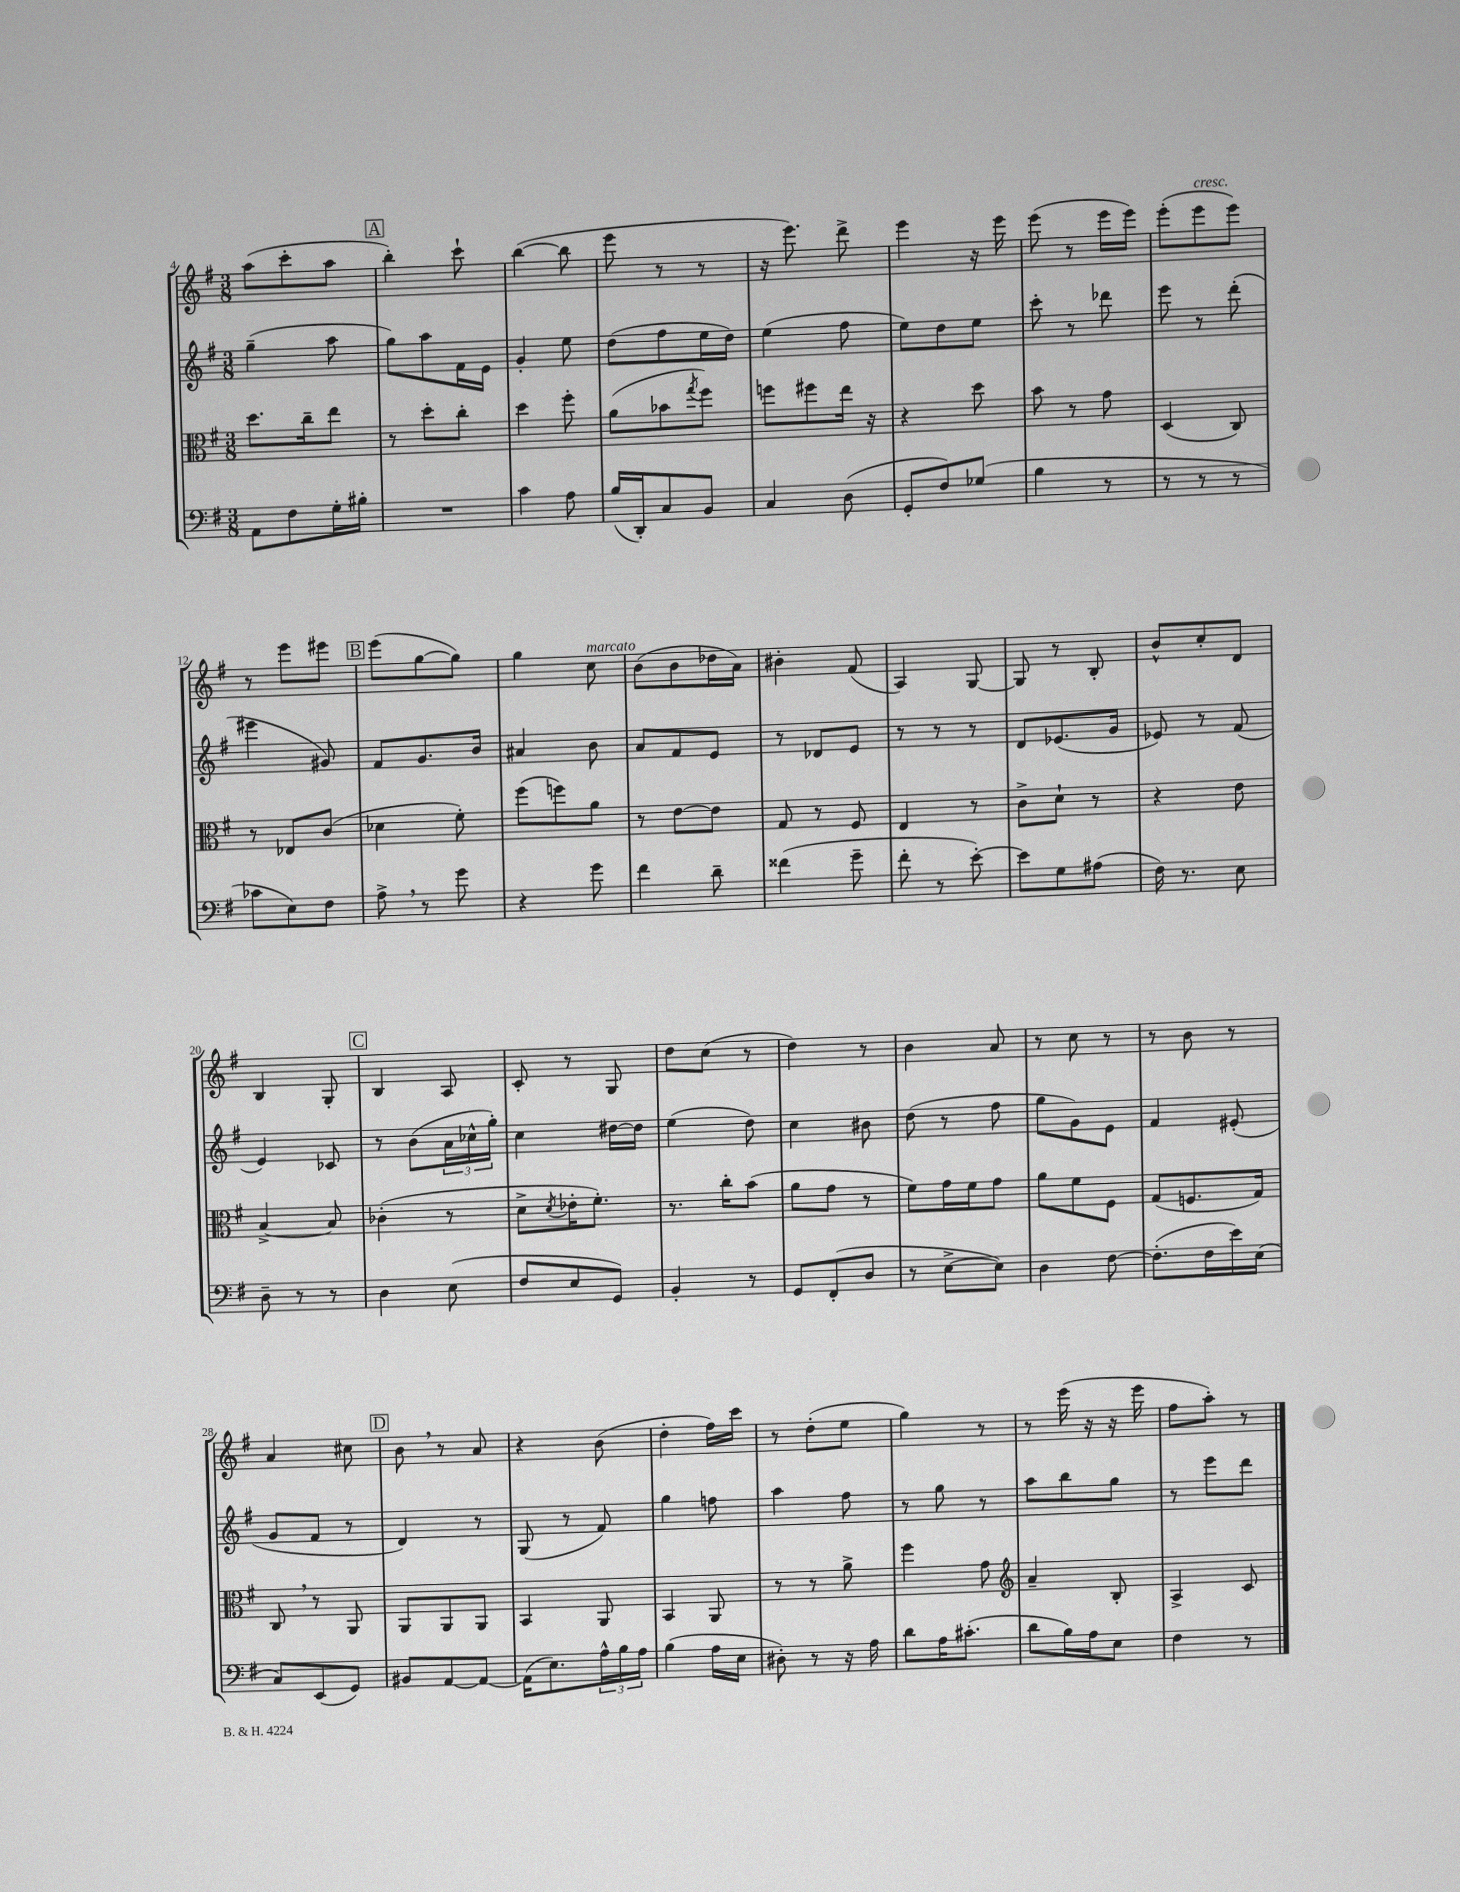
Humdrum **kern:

**kern	**kern	**kern	**kern
*part4	*part3	*part2	*part1
*staff4	*staff3	*staff2	*staff1
*clefF4	*clefC3	*clefG2	*clefG2
*k[f#]	*k[f#]	*k[f#]	*k[f#]
*M3/8	*M3/8	*M3/8	*M3/8
=4	=4	=4	=4
8AA\L	8.dd\L	(4gg~\	(8aa\L
8F#\	.	.	8ccc'\
.	16cc~\k	.	.
16G'\L	8ee\J	8aa\	8aa\J
16B#X'\JJ	.	.	.
!!LO:REH:place=s1:t=A
=5	=5	=5	=5
4.r	8r	8gg\L)	4bb'\)
.	8dd'\L	8aa\	.
.	8cc'\J	16f#\L	8ccc`\
.	.	16e\JJ	.
=6	=6	=6	=6
4c\	4dd\	4g'/	([4bb\
8A\	8ff#'\	8ee\	8bb\]
=7	=7	=7	=7
(16B/LL	(8a\L	(8dd\L	8eee\
16DD'/J)	.	.	.
8C/	8b-X\	8ff#\	8r
.	8qgg/	.	.
8BB/J	8ff#\J)	16ee\L	8r
.	.	16dd\JJ)	.
=8	=8	=8	=8
4C/	8ffn\L	(4ee\	16r
.	.	.	8.eee\)
.	8ff#X\	.	.
(8D\	16ee\Jk	8ff#\	8ddd^\
.	16r	.	.
=9	=9	=9	=9
8GG'/L	4r	8ee\L)	4eee\
8F#/)	.	8dd\	.
(8G-X/J	8dd\	8ee\J	16r
.	.	.	16eee\
=10	=10	=10	=10
4B\	8b\	8ccc'\	(8eee\
.	8r	8r	8r
8r	8g\	8ddd-X\	16eee\LL
.	.	.	16eee\JJ)
=11	=11	=11	=11
8r	(4D/	8eee\	(8eee'\L
!	!	!	!LO:TX:a:i:t=cresc.
8r	.	8r	8eee\
8r	8C/)	(8ddd'\	8eee\J)
!!LO:LB:g=z
=12	=12	=12	=12
8c-X\L	8r	4eee#X\	8r
8E\)	8E-X/L	.	8eee\L
8F#\J	(8c/J	8g#X/)	8eee#X\J
!!LO:REH:place=s1:t=B
=13	=13	=13	=13
8A^,\	4d-X\	8f#/L	(8eee\L
8r	.	8.g/	[8gg\
8g\	8f#'\)	.	8gg\J])
.	.	16b/Jk	.
=14	=14	=14	=14
4r	(8ff#\L	4a#X/	4gg\
.	8ffn\)	.	.
!	!	!	!LO:TX:a:i:t=marcato
8g\	8a\J	8b\	8cc\
=15	=15	=15	=15
4f#\	8r	8a/L	(8b\L
.	[8e\L	8f#/	8b\
8d~\	8e\J]	8e/J	16dd-X\L
.	.	.	16a\JJ)
=16	=16	=16	=16
(4f##X\	8G/	8r	4b#X'\
.	8r	8d-X/L	.
8g~\	8F#/	8e/J	(8f#/
=17	=17	=17	=17
8f#'\	4E/	8r	4A/)
8r	.	8r	.
[8e'\)	8r	8r	[8G/
=18	=18	=18	=18
8e\L]	8c^\L	8d/L	8G/]
8G\	8d`\J	(8.e-X/	8r
(8A#X\J	8r	.	8B'/
.	.	16g/Jk	.
=19	=19	=19	=19
16F#\)	4r	8e-X/)	8b^^/L
8.r	.	.	.
.	.	8r	8cc'/
8E\	8e\	(8f#/	8d/J
!!LO:LB:g=z
=20	=20	=20	=20
8D~\	[4B^/	4e/)	4B/
8r	.	.	.
8r	8B/]	8c-X/	8G'/
!!LO:REH:place=s1:t=C
=21	=21	=21	=21
4D\	(4c-X'\	8r	4B/
.	.	(8b\L	.
(8E\	8r	24a\L	8A/
.	.	24cc-X^^\	.
.	.	24gg'\JJ)	.
=22	=22	=22	=22
8F#/L	8d^\L	4cc\	8c'/
.	8qd/	.	.
8E/	16e-X'\K	.	8r
.	8.f#'\J)	.	.
8GG/J)	.	[16dd#X\LL	8G/
.	.	16dd#\JJ]	.
=23	=23	=23	=23
4BB'/	8.r	(4ee\	8dd\L
.	.	.	(8cc\J
.	16cc'\KL	.	.
8r	(8b\J	8dd\)	8r
=24	=24	=24	=24
8GG/L	8a\L	4cc\	4dd\)
(8FF#'/	8g\J	.	.
8D/J	8r	8b#X\	8r
=25	=25	=25	=25
8r	8f#\L)	(8dd\	4b\
[8E^\L	16g\L	8r	.
.	16f#\J	.	.
8E\J])	8g\J	8ff#\	8a/
=26	=26	=26	=26
4D\	8a\L	8gg\L	8r
.	8f#\	8g\)	8cc\
[8F#\	8F#\J	8e\J	8r
=27	=27	=27	=27
(8.F#'\L]	(8G/L	4f#/	8r
.	8.Fn/	.	8b\
16F#\L	.	.	.
16e\)	.	(8e#X'/	8r
(16E\JJ	16G/Jk)	.	.
!!LO:LB:g=z
=28	=28	=28	=28
8C/L)	8C,/	8g/L	4a/
(8EE/	8r	8f#/J	.
8GG/J)	8AA/	8r	8cc#X\
!!LO:REH:place=s1:t=D
=29	=29	=29	=29
8BB#X/L	8AA/L	4d/)	8b,\
[8AA/	8AA/	.	8r
8AA/J_	8AA/J	8r	8a/
=30	=30	=30	=30
(16AA\KL]	4BB/	(8G/	4r
8.E\)	.	.	.
.	.	8r	.
24A^^\L	8AA/	8f#/)	(8b\
24B\	.	.	.
24A\JJ	.	.	.
=31	=31	=31	=31
(4B\	4BB/	4gg\	4dd'\
16A\LL	8AA/	8ffn\	16ff#\LL)
16E\JJ	.	.	16ccc\JJ
=32	=32	=32	=32
8D#X'\)	8r	4aa\	8r
8r	8r	.	(8dd'\L
16r	8a^\	8ff#\	8ee\J
16A\	.	.	.
=33	=33	=33	=33
8d\L	4ff#\	8r	4gg\)
16A\K	.	8gg\	.
(8.c#X'\J	.	.	.
.	8g\	8r	8r
=34	=34	=34	=34
*	*clefG2	*	*
8d\L	4a~/	8aa\L	8r
16B\L)	.	8bb\	(16eee\
16A\J	.	.	16r
8E\J	8B'/	8gg\J	16r
.	.	.	16eee\
=35	=35	=35	=35
4F#\	4A^/	8r	8ff#\L
.	.	8eee\L	8aa'\J)
8r	8c/	8ddd\J	8r
==	==	==	==
*-	*-	*-	*-
